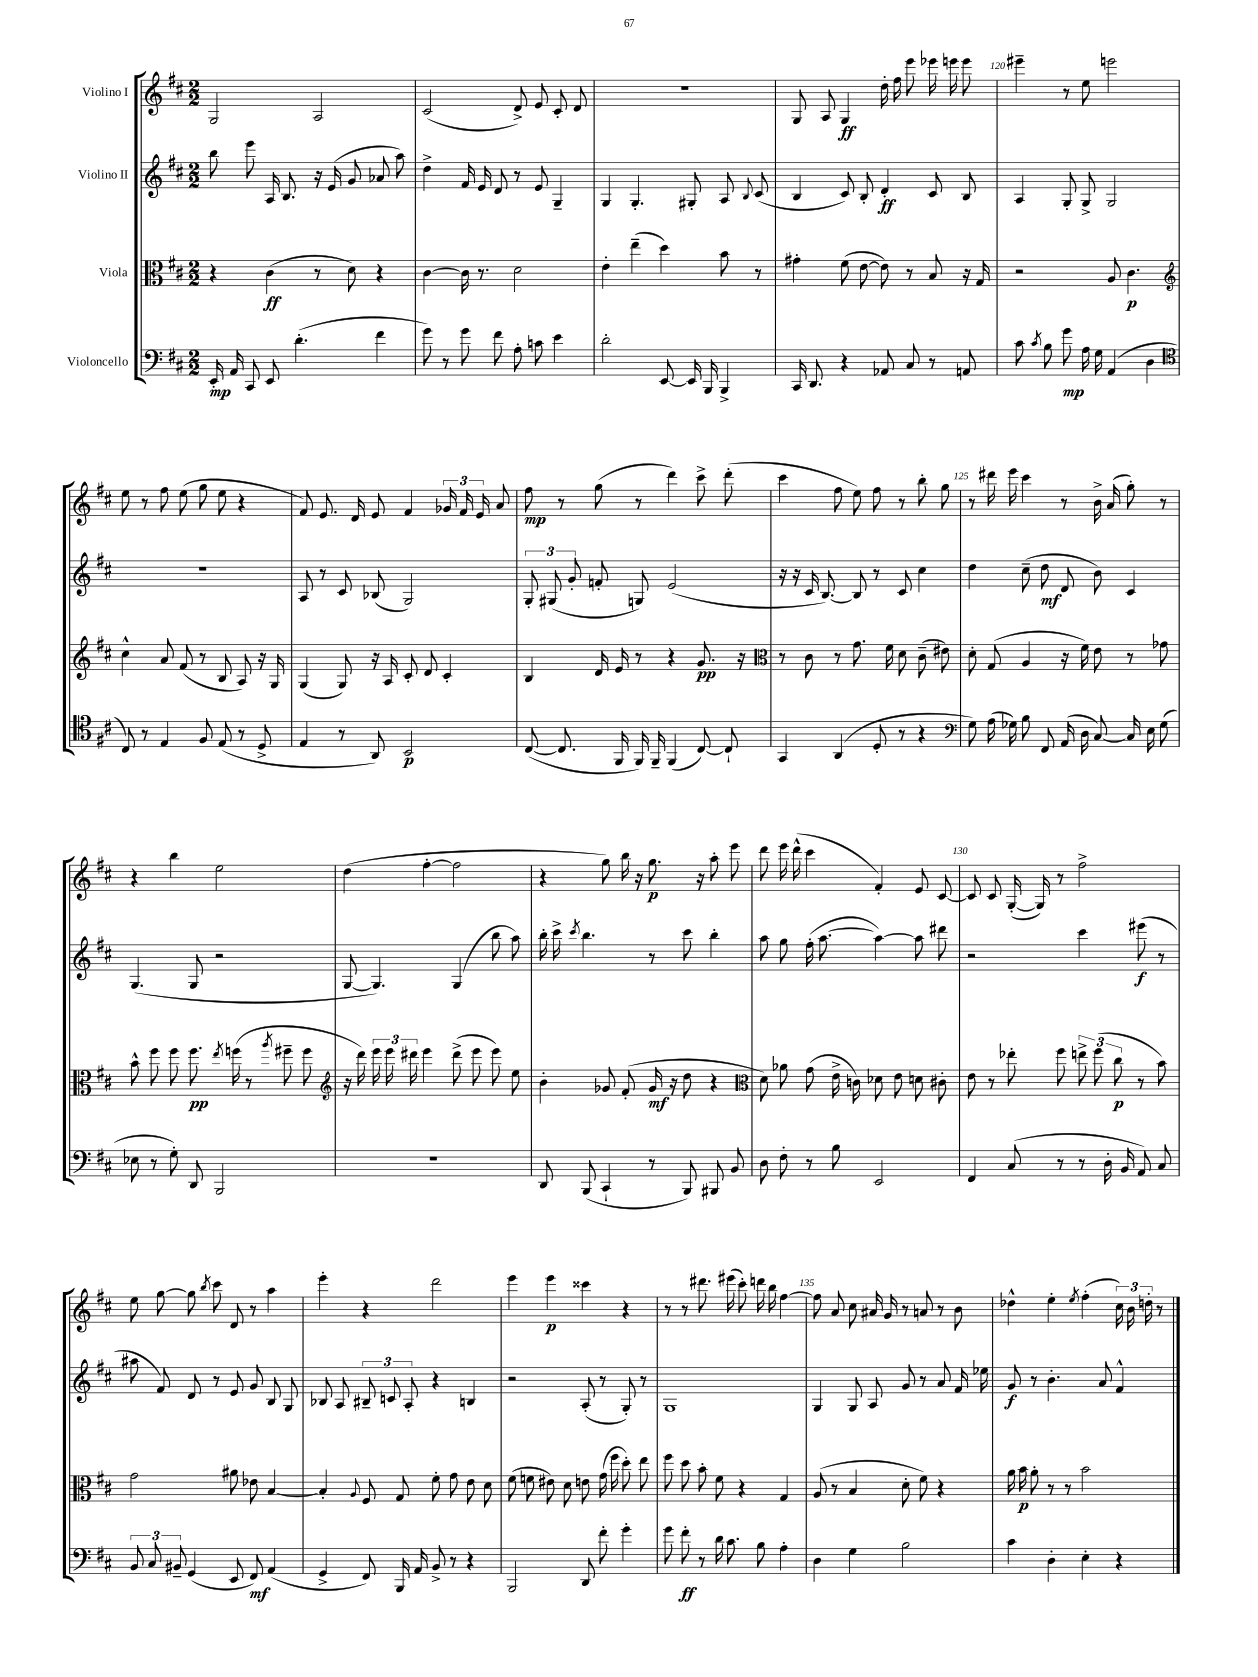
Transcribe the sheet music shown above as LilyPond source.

<<
\new StaffGroup <<
\new Staff = "s0" \with { instrumentName = "Violino I" } {
    \clef treble \key d \major \numericTimeSignature \time 2/2
    \autoBeamOff g2 a2 |
    cis'2( d'8->) e'8 cis'8-. d'8 |
    r1 |
    g8 a8 g4\ff d''16-. fis''16 e'''8 ees'''16 e'''16 e'''8 |
    eis'''4-- r8 e''8 e'''2 |
    e''8 r8 fis''8 e''8( g''8 e''8 r4 |
    fis'8) e'8. d'16 e'8 fis'4 \tuplet 3/2 { ges'16 fis'16 e'16 } a'8 |
    fis''8\mp r8 g''8( r8 d'''4) cis'''8-> d'''8-.( |
    cis'''4 fis''8 e''8) fis''8 r8 b''8-. g''8 |
    r8 dis'''16 e'''16 cis'''4 r8 b'16-> a'16( g''8-.) r8 |
    r4 b''4 e''2 |
    d''4( fis''4~-. fis''2 |
    r4 g''8) b''16 r16 g''8.\p r16 a''8-. e'''8 |
    d'''8 e'''16 d'''16-^( cis'''4 fis'4-.) e'8 cis'8~ |
    cis'8 cis'8 g16~-.( g16) r8 fis''2-> |
    e''8 g''8~ g''8 \acciaccatura { b''8 } cis'''8 d'8 r8 a''4 |
    e'''4-. r4 d'''2 |
    e'''4 e'''4\p cisis'''4 r4 |
    r8 r8 dis'''8. eis'''16( cis'''8-.) d'''16 b''16 fis''4~ |
    fis''8 a'8 cis''8 ais'16 g'16 r8 a'8 r8 b'8 |
    des''4-^ e''4-. \acciaccatura { e''8 } fis''4-.( \tuplet 3/2 { cis''16) b'16 d''16-. } r8 \bar "|." |
}
\new Staff = "s1" \with { instrumentName = "Violino II" } {
    \clef treble \key d \major \numericTimeSignature \time 2/2
    \autoBeamOff b''8 e'''8 a16 b8. r16 e'16( g'8 aes'8 a''8) |
    d''4-> fis'16 e'16 d'8 r8 e'8 g4-- |
    g4 g4.-. gis8-. a8 \appoggiatura { b8 } cis'8( |
    b4 cis'8) b8-. d'4-.\ff cis'8 b8 |
    a4 g8-. g8-> g2 |
    r1 |
    a8 r8 cis'8 bes8( g2) |
    \tuplet 3/2 { g8-. gis8( g'8-. } f'8-. g8) e'2( |
    r16 r16 cis'16 b8.~) b8 r8 cis'8 cis''4 |
    d''4 cis''8--( d''8\mf d'8 b'8) cis'4 |
    g4.( g8 r2 |
    g8~ g4.) g4( b''8 a''8) |
    b''16-. cis'''16-> \acciaccatura { cis'''8 } b''4. r8 cis'''8 b''4-. |
    a''8 g''8 fis''16-.( a''8.~ a''4~) a''8 dis'''8 |
    r2 cis'''4 eis'''8\f( r8 |
    ais''8 fis'8) d'8 r8 e'8 g'8 b8 g8 |
    bes8 a8 \tuplet 3/2 { bis8-- c'8 a8-. } r4 b4 |
    r2 a8-.( r8 g8-.) r8 |
    g1 |
    g4 g8 a8 g'8 r8 a'8 fis'16 ees''16 |
    g'8\f r8 b'4.-. a'8 fis'4-^ \bar "|." |
}
\new Staff = "s2" \with { instrumentName = "Viola" } {
    \clef alto \key d \major \numericTimeSignature \time 2/2
    \autoBeamOff r4 cis'4\ff( r8 d'8) r4 |
    cis'4~ cis'16 r8. d'2 |
    e'4-. e''4--( d''4) b'8 r8 |
    gis'4-. fis'8( e'8~ e'8) r8 b8 r16 g16 |
    r2 a8 cis'4.\p |
    \clef treble cis''4-^ a'8 fis'8( r8 b8 a8) r16 g16 |
    g4( g8) r16 a16 cis'8-. d'8 cis'4-. |
    b4 d'16 e'16 r8 r4 g'8.\pp r16 |
    \clef alto r8 cis'8 r8 g'8. fis'16 d'8 cis'8--( eis'8) |
    d'8-. g8( a4 r16 fis'16) e'8 r8 ges'8 |
    b'8-^ fis''8 fis''8 fis''8.\pp \acciaccatura { e''8 } f''16( r8 \acciaccatura { a''8 } fis''8-- fis''8 |
    \clef treble r16 d'''16) \tuplet 3/2 { e'''16 e'''16 dis'''16 } e'''4 dis'''8->( e'''8 e'''8) e''8 |
    b'4-. ges'8 fis'8-.( ges'16\mf r16 d''8 r4 |
    \clef alto d'8) aes'8 g'8( e'16-> c'16) des'8 e'8 d'8 cis'8-. |
    e'8 r8 ees''8-. fis''8 \tuplet 3/2 { e''8-> fis''8( cis''8\p } r8 b'8) |
    g'2 ais'8 ees'8 b4~ |
    b4-. \appoggiatura { a8 } fis8 g8 fis'8-. g'8 e'8 d'8 |
    fis'8( f'8 eis'8) d'8 e'8 g'16( fis''16 d''8-.) e''8 |
    fis''8 d''8 b'8-. fis'8 r4 g4 |
    a8( r8 b4 d'8-. fis'8) r4 |
    a'16 b'16\p a'8-. r8 r8 b'2 \bar "|." |
}
\new Staff = "s3" \with { instrumentName = "Violoncello" } {
    \clef bass \key d \major \numericTimeSignature \time 2/2
    \autoBeamOff e,16-.\mp a,16 cis,8 e,8 d'4.-.( fis'4 |
    g'8) r8 g'8 fis'8 a8-. c'8 e'4 |
    d'2-. e,8~ e,16 b,,16 b,,4-> |
    cis,16 d,8. r4 aes,8 cis8 r8 a,8 |
    cis'8 \acciaccatura { cis'8 } b8 g'8\mp a16 g16 a,4( d4 |
    \clef tenor cis8) r8 e4 fis8 e8( r8 d8-> |
    e4 r8 a,8) b,2\p |
    cis8~( cis8. fis,16 fis,16) fis,16-- fis,4( cis8~) cis8-! |
    g,4 a,4( d8-. r8 r4 |
    \clef bass g8) a16( ges16) b8 fis,8 a,16( d16 cis8~) cis16 e16 ges8( |
    ees8 r8 g8-.) d,8 b,,2 |
    r1 |
    d,8 b,,8( cis,4-! r8 b,,8) bis,,8 b,8 |
    d8 fis8-. r8 b8 e,2 |
    fis,4 cis8( r8 r8 d16-. b,16 a,8) cis8 |
    \tuplet 3/2 { b,8 cis8 bis,8-- } g,4( e,8 fis,8\mf) a,4( |
    g,4-> fis,8) b,,16 a,16 b,8-> r8 r4 |
    b,,2 d,8 fis'8-. g'4-. |
    g'8 fis'8-.\ff r8 d'16 cis'8. b8 a4-. |
    d4 g4 b2 |
    cis'4 d4-. e4-. r4 \bar "|." |
}
>>
>>
\layout { \context { \Score currentBarNumber = #116 \override BarNumber.break-visibility = ##(#f #t #t) barNumberVisibility = #(every-nth-bar-number-visible 5) } }
